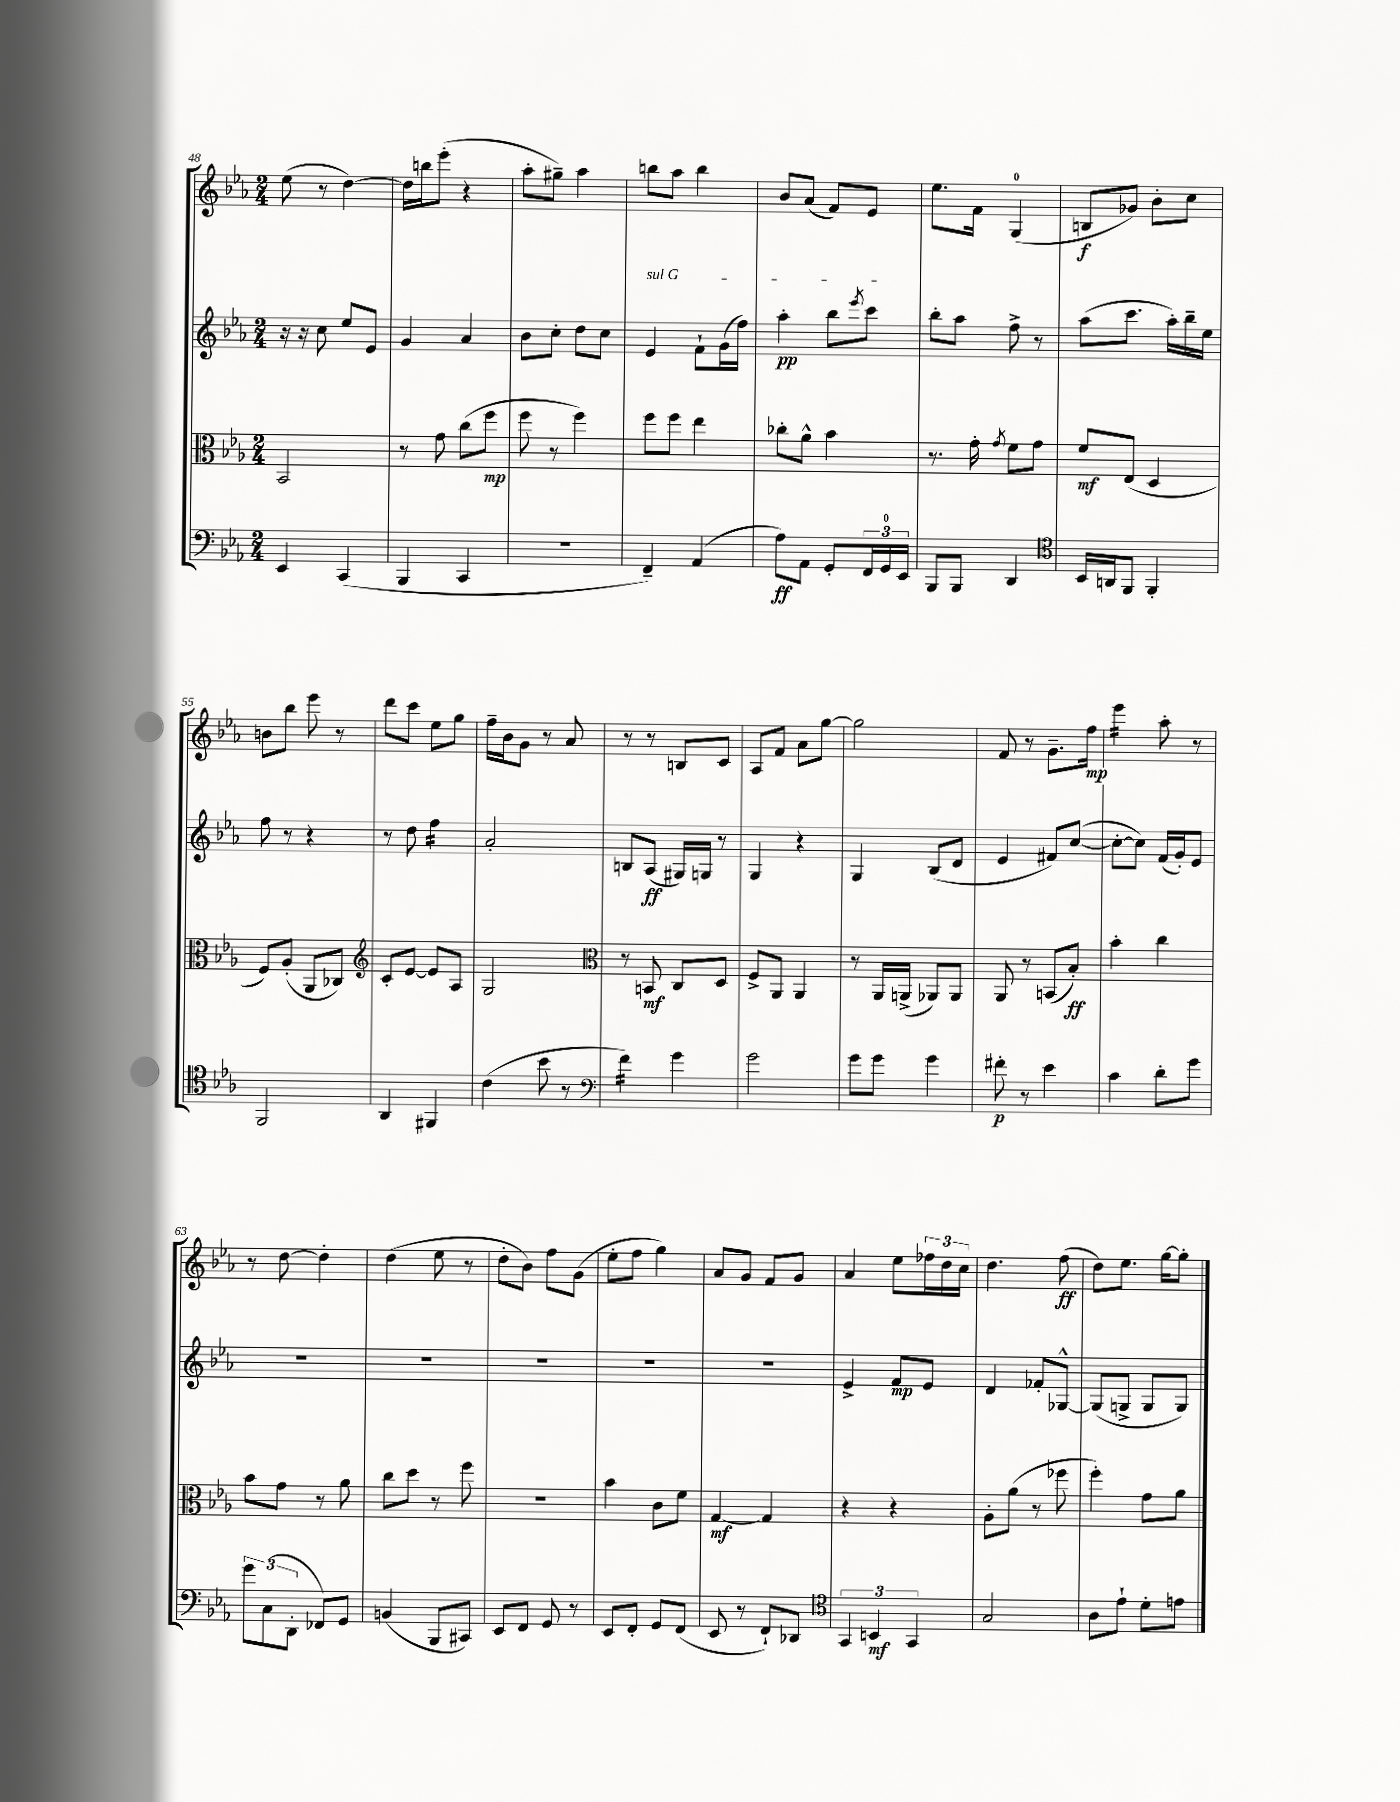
<<
\new StaffGroup <<
\new Staff = "s0" {
    \clef treble \key ees \major \numericTimeSignature \time 2/4
    ees''8( r8 d''4~) |
    d''16 b''16 ees'''8-.( r4 |
    aes''8-. gis''8--) aes''4 |
    b''8 aes''8 b''4 |
    bes'8 aes'8( f'8) ees'8 |
    ees''8. f'16 g4-0( |
    b8\f ges'8) bes'8-. c''8 |
    b'8 bes''8 ees'''8 r8 |
    d'''8 c'''8 ees''8 g''8 |
    f''16-- bes'16 g'8 r8 aes'8 |
    r8 r8 b8 c'8 |
    aes8 f'8 aes'8 g''8~ |
    g''2 |
    f'8 r8 g'8.-- f''16\mp |
    ees'''4:16 aes''8-. r8 |
    r8 d''8~ d''4-. |
    d''4( ees''8 r8 |
    d''8-. bes'8) f''8 g'8( |
    ees''8-. f''8 g''4) |
    aes'8 g'8 f'8 g'8 |
    aes'4 ees''8 \tuplet 3/2 { fes''16 d''16 c''16 } |
    d''4. f''8\ff( |
    d''8) ees''8. g''16~ g''8-. \bar "|." |
}
\new Staff = "s1" {
    \clef treble \key ees \major \numericTimeSignature \time 2/4
    r16 r16 c''8 ees''8 ees'8 |
    g'4 aes'4 |
    bes'8 c''8-. d''8 c''8 |
    \once \override TextSpanner.bound-details.left.text = \markup { \italic "sul G" } ees'4\startTextSpan f'8-! g'16( f''16) |
    aes''4-.\pp bes''8 \acciaccatura { ees'''8 } c'''8\stopTextSpan |
    bes''8-. aes''8 f''8-> r8 |
    aes''8( c'''8. aes''16-.) bes''16-- ees''16 |
    f''8 r8 r4 |
    r8 d''8 f''4:16 |
    aes'2-. |
    b8 aes8\ff( gis16) g16 r8 |
    g4 r4 |
    g4 bes8( d'8 |
    ees'4 fis'8) c''8~( |
    c''8~-. c''8) f'16( g'16-.) ees'8 |
    r2 |
    R2 |
    R2 |
    R2 |
    R2 |
    ees'4-> f'8\mp ees'8 |
    d'4 fes'8-. ges8~-^ |
    ges8( g8-> g8 g8) \bar "|." |
}
\new Staff = "s2" {
    \clef alto \key ees \major \numericTimeSignature \time 2/4
    bes,2 |
    r8 g'8 c''8( f''8\mp |
    f''8 r8 f''4) |
    f''8 f''8 ees''4 |
    ces''8-. aes'8-^ bes'4 |
    r8. g'16-. \acciaccatura { g'8 } f'8 g'8 |
    f'8\mf ees8( d4 |
    f8) aes8-.( aes,8 ces8) |
    \clef treble c'8-. ees'8~ ees'8 aes8 |
    g2 |
    \clef alto r8 b,8\mf c8 d8 |
    f8-> aes,8 aes,4 |
    r8 aes,16 a,16->( aes,8) aes,8 |
    aes,8 r8 b,8( bes8-.\ff) |
    bes'4-. c''4 |
    bes'8 g'8 r8 aes'8 |
    c''8 d''8 r8 f''8 |
    R2 |
    bes'4 c'8 f'8 |
    g4~\mf g4 |
    r4 r4 |
    aes8-. aes'8( r8 fes''8 |
    f''4-.) g'8 aes'8 \bar "|." |
}
\new Staff = "s3" {
    \clef bass \key ees \major \numericTimeSignature \time 2/4
    ees,4 c,4( |
    bes,,4 c,4 |
    r2 |
    f,4--) aes,4( |
    aes8\ff) aes,8 g,8-. \tuplet 3/2 { f,16 g,16-0 ees,16 } |
    bes,,8 bes,,8 d,4 |
    \clef tenor bes,16 a,16 f,8 f,4-. |
    f,2 |
    aes,4 fis,4 |
    c'4( bes'8 r8 |
    \clef bass f'4:16) g'4 |
    g'2 |
    g'8 g'8 g'4 |
    fis'8-.\p r8 ees'4 |
    c'4 d'8-. g'8 |
    \tuplet 3/2 { g'8 c8( d,8-. } fes,8) g,8 |
    b,4( bes,,8 cis,8) |
    ees,8 f,8 g,8 r8 |
    ees,8 f,8-. g,8 f,8( |
    ees,8 r8 f,8-!) des,8 |
    \clef tenor \tuplet 3/2 { g,4 b,4\mf g,4 } |
    g2 |
    aes8 ees'8-! d'8-. e'8 \bar "|." |
}
>>
>>
\layout { \context { \Score currentBarNumber = #48 } }
